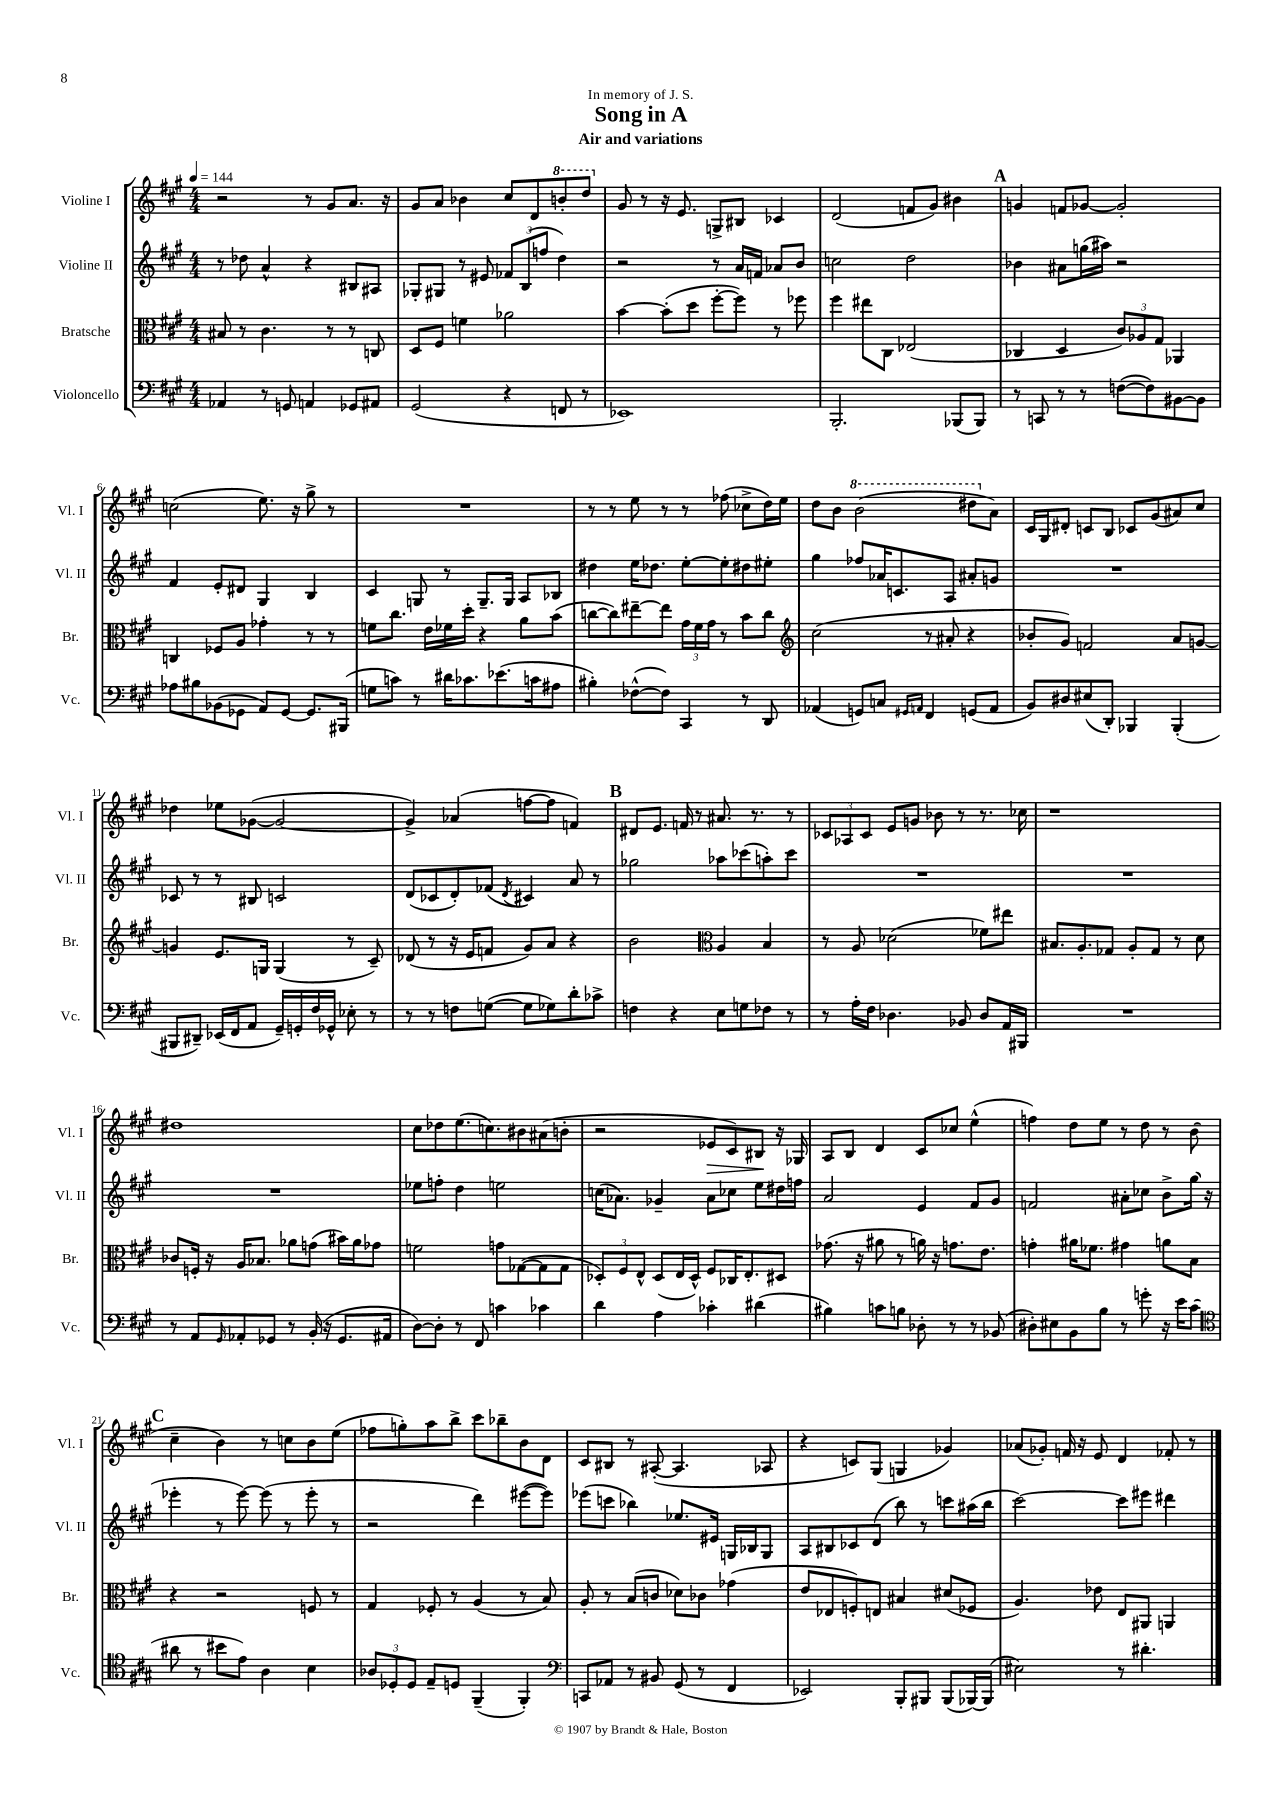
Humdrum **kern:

**kern	**kern	**kern	**kern	**dynam
*part4	*part3	*part2	*part1	*part1
*staff4	*staff3	*staff2	*staff1	*staff1
*I"Violoncello	*I"Bratsche	*I"Violine II	*I"Violine I	*
*I'Vc.	*I'Br.	*I'Vl. II	*I'Vl. I	*
*clefF4	*clefC3	*clefG2	*clefG2	*
*k[f#c#g#]	*k[f#c#g#]	*k[f#c#g#]	*k[f#c#g#]	*
*M4/4	*M4/4	*M4/4	*M4/4	*
*MM144	*MM144	*MM144	*MM144	*
=1	=1	=1	=1	=1
4AA-X/	8B#X/	8r	2r	.
.	8r	8dd-X\	.	.
8r	4.c#\	4a^^/	.	.
8GGn/	.	.	.	.
4AAn/	.	4r	8r	.
.	8r	.	8g#/L	.
8GG-X/L	8r	8B#X/L	8.a/J	.
8AA#X/J	8Cn/	8A#X/J	.	.
.	.	.	16r	.
=2	=2	=2	=2	=2
(2GG#/	8D/L	8G-X'/L	8g#/L	.
.	8F#/J	8G#X/J	8a/J	.
.	4fn\	8r	4b-X\	.
.	.	8e#X/	.	.
4r	2a-X\	12f-X/L	8cc#/L	.
.	.	(12B/	.	.
.	.	.	8d/	.
.	.	12ffn/J	.	.
*	*	*	*8va	*
8FFn/	.	4dd\)	8bbn'/	.
8r	.	.	8ddd/J	.
=3	=3	=3	=3	=3
*	*	*	*X8va	*
1EE-X)	[4b\	2r	8g#/	.
.	.	.	8r	.
.	(8b'\L]	.	16r	.
.	.	.	8.e/	.
.	8dd\J	.	.	.
.	[8ff#'\L	8r	8Gn^/L	.
.	8ff#\J])	16a/LL	8B#X/J	.
.	.	16fn/JJ	.	.
.	8r	8a-X/L	4c-X/	.
.	8ff-X\	8b/J	.	.
=4	=4	=4	=4	=4
2.BBB'/	4ff#\	2ccn\	(2d/	.
.	8ee#X\L	.	.	.
.	8C#\J	.	.	.
.	(2E-X/	2dd\	8fn/L	.
.	.	.	8g#/J)	.
(8BBB-X/L	.	.	4b#X\	.
8BBB-/J)	.	.	.	.
!!LO:REH:place=s1:t=A
=5	=5	=5	=5	=5
8r	4C-X/	4b-X\	4gn/	.
8CCn/	.	.	.	.
8r	4D/	8a#X\L	8fn/L	.
8r	.	(16ggn\L	[8g-X/J	.
.	.	16aa#X\JJ)	.	.
([8Fn\L	12c#/L)	2r	2g-'/]	.
.	12A-X/	.	.	.
8F\])	.	.	.	.
.	12G#/J	.	.	.
[8BB#X\	4AA-X/	.	.	.
8BB#\J]	.	.	.	.
!!LO:LB:g=z
=6	=6	=6	=6	=6
8A-X\L	4Cn/	4f#/	(2ccn\	.
8B#X\	.	.	.	.
(8BB-X\	8F-X/L	8e'/L	.	.
8GG-X\J	8A/J	8d#X/J	.	.
8AA/L)	4g-X'\	4G#/	8.ee\)	.
[8GG-/J	.	.	.	.
.	.	.	16r	.
8.GG-/L]	8r	4B/	8gg#^\	.
.	8r	.	8r	.
(16BBB#X/Jk	.	.	.	.
=7	=7	=7	=7	=7
8Gn\L	8fn\L	4c#/	1r	.
8cn\J)	8.cc#\J	.	.	.
8r	.	8Gn/	.	.
.	16e\LL	.	.	.
16d#X\KL	16f-X\	8r	.	.
8.c-X\	16dd'\JJ	.	.	.
.	4r	8.G~/L	.	.
(8.e-X\	.	.	.	.
.	.	16G/Jk	.	.
.	8a\L	8A/L	.	.
16cn\k	.	.	.	.
8A#X\J	(8b\J	8B-X/J	.	.
=8	=8	=8	=8	=8
4B#X'\)	[8ccn\L	4dd#X\	8r	.
.	8cc\])	.	8r	.
([8F-X^^\L	[8ee#X~\	16ee\KL	8ee\	.
.	.	8.dd-X\J	.	.
8F-\J])	8ee#\J]	.	8r	.
4CC#/	24g#\LL	[8ee'\L	8r	.
.	24f#\	.	.	.
.	24g#\JJ	.	.	.
.	8r	8ee'\]	(8ff-X\	.
8r	8b\L	8dd#X\	8cc-X^\L	.
8DD/	8cc\J	8ee#X'\J	16dd\L)	.
.	.	.	16ee\JJ	.
=9	=9	=9	=9	=9
*	*clefG2	*	*	*
(4AA-X/	(2cc#\	4gg#\	8dd\L	.
.	.	.	8b\J	.
*	*	*	*8va	*
8GGn/L)	.	8ff-X/L	(2bb\	.
8Cn/J	.	16a-X/K	.	.
.	.	8.cn/	.	.
16qqGG#X/LL	.	.	.	.
16qqAAn/JJ	.	.	.	.
4FF#/	8r	.	.	.
.	8a#X'/	8A/J	.	.
(8GGn/L	4r	8a#X'/L	8ddd#X\L	.
*	*	*	*X8va	*
8AA/J	.	8gn/J	8a\J)	.
=10	=10	=10	=10	=10
8BB/L)	8b-X'/L	1r	16c#/LL	.
.	.	.	16G#/J	.
8D#X/	8g#/J)	.	8d#X'/J	.
(8E#X/	2fn/	.	8cn/L	.
8DD'/J)	.	.	8B/J	.
4BBB-X/	.	.	8c-X/L	.
.	.	.	(8g#/	.
(4BBB-'/	8a/L	.	8a#X/)	.
.	[8gn/J	.	8cc#/J	.
!!LO:LB:g=z
=11	=11	=11	=11	=11
8BBB#X/L	4gn/]	8c-X/	4dd-X\	.
8DD#X~/J)	.	8r	.	.
(16EE-X/LL	8.e/L	8r	8ee-X\L	.
16FF#/J	.	.	.	.
8AA/J	.	8B#X/	([8g-X\J	.
.	16Gn/Jk	.	.	.
16GG#~/LL)	(4G/	2cn/	2g-/_	.
16GGn'/	.	.	.	.
16F#/	.	.	.	.
16GG-X^^/JJ	.	.	.	.
8E-X'\	8r	.	.	.
8r	8c#~/)	.	.	.
=12	=12	=12	=12	=12
8r	(8d-X/	(8d/L	4g-^/])	.
8r	8r	8c-X/	.	.
8Fn\L	16r	8d'/)	(4a-X/	.
.	16e/KL	.	.	.
([8Gn\J	8fn/J	(8f-X/J	.	.
.	.	8qd/	.	.
8G\L]	8g#/L)	4c#X/)	[8ffn\L	.
8G-X\)	8a/J	.	8ff\J]	.
8d'\	4r	8a/	4fn/)	.
8c-X^\J	.	8r	.	.
!!LO:REH:place=s1:t=B
=13	=13	=13	=13	=13
4Fn\	2b\	2gg-X\	8d#X/L	.
.	.	.	8.e/J	.
4r	.	.	.	.
.	.	.	16fn/	.
.	.	.	8r	.
*	*clefC3	*	*	*
8E\L	4A/	8aa-X\L	8.a#X/	.
8Gn\	.	(8ccc-X\	.	.
.	.	.	8.r	.
8F-X\J	4B/	8aan'\)	.	.
8r	.	8ccc-\J	8r	.
=14	=14	=14	=14	=14
8r	8r	1r	12c-X/L	.
.	.	.	12A-X/	.
16A'\LL	8A/	.	.	.
.	.	.	12c-/J	.
16F#\JJ	.	.	.	.
4.D-X\	(2d-X\	.	8e/L	.
.	.	.	8gn/J	.
.	.	.	8b-X\	.
8BB-X/	.	.	8r	.
8D-/L	8f-X\L)	.	8.r	.
16AA/L	8ee#X\J	.	.	.
16BBB#X/JJ	.	.	16cc-X\	.
=15	=15	=15	=15	=15
1r	8.B#X/L	1r	1r	.
.	8.A'/	.	.	.
.	8G-X/J	.	.	.
.	8A'/L	.	.	.
.	8G-/J	.	.	.
.	8r	.	.	.
.	8d\	.	.	.
!!LO:LB:g=z
=16	=16	=16	=16	=16
8r	8c-X/L	1r	1dd#X	.
8AA/L	16Fn'/Jk	.	.	.
.	16r	.	.	.
16qqGG#/	.	.	.	.
8AA-X'/	16A/KL	.	.	.
.	8.B-X/J	.	.	.
8GG-X/J	.	.	.	.
8r	8a-X\L	.	.	.
(16BB'/	(8gn\J	.	.	.
16r	.	.	.	.
8.GG-/L	16b#X\LL)	.	.	.
.	16a-\J	.	.	.
.	8g-X\J	.	.	.
16AA#X/Jk	.	.	.	.
=17	=17	=17	=17	=17
[8D\L)	2fn\	8ee-X\L	8cc#\L	.
8D'\J]	.	8ffn'\J	8dd-X\	.
8r	.	4dd\	(8.ee\	.
8FF#/	.	.	.	.
.	.	.	8.ccn\)	.
4cn\	8gn\L	2een\	.	.
.	([8G-X\	.	8b#X\	.
4c-X\	8G-\]	.	(8a#X\	.
.	8G-\J	.	8bn'\J	.
=18	=18	=18	=18	=18
4d\	12D-X'/L)	(16ccn\KL	2r	.
.	.	8.a-X\J)	.	.
.	12F#/	.	.	.
.	12E^^/J	.	.	.
4A\	(8D-/L	4g-X~/	.	.
.	16E/L	.	.	.
.	16D-^^/JJ)	.	.	.
!	!	!	!	!LO:HP:b
4c-X'\	8F#/L	8a-\L	8e-X/L	>
.	16C-X/K	8cc-X\J	8c#/)	.
.	8.E'/	.	.	.
(4d#X\	.	8ee\L	8B#X/J	.
.	8D#X/J	16dd#X\L	16r	]
.	.	16ffn\JJ	16G-X/	.
=19	=19	=19	=19	=19
4B#X\)	(8.g-X\	2a/	8A/L	.
.	.	.	8B/J	.
.	16r	.	.	.
8cn\L	8a#X\	.	4d/	.
8Bn\J	8r	.	.	.
8D-X'\	16an\)	4e/	8c#/L	.
.	16r	.	.	.
8r	8.gn\L	.	8cc-X/J	.
8r	.	8f#/L	(4ee^^\	.
.	8.e\J	.	.	.
(8BB-X/	.	8g#/J	.	.
=20	=20	=20	=20	=20
8D#X'\L)	4gn'\	2fn/	4ffn\)	.
8E#X\	.	.	.	.
8BB\	16a#X\KL	.	8dd\L	.
.	8.f-X\J	.	.	.
8B\J	.	.	8ee\J	.
8r	4g#X\	8a#X'\L	8r	.
8gn'\	.	8cc-X\J	8dd\	.
16r	8an\L	8b^\L	8r	.
16e\KL	.	.	.	.
(8c#\J	8B\J	(16gg#\Jk	(8b\	.
.	.	16r	.	.
!!LO:LB:g=z
!!LO:REH:place=s1:t=C
=21	=21	=21	=21	=21
*clefC4	*	*	*	*
8a#X\	4r	4eee-X'\	4cc#~\	.
8r	.	.	.	.
8b#X\L	2r	8r	4b\)	.
8e\J)	.	[8eee-\)	.	.
4A\	.	(8eee-\]	8r	.
.	.	8r	8ccn\L	.
4B\	8Fn/	8eee-'\	8b\	.
.	8r	8r	(8ee\J	.
=22	=22	=22	=22	=22
12A-X/L	4G#/	2r	8ff-X\L	.
12D-X'/	.	.	.	.
.	.	.	8ggn'\)	.
12D-/J	.	.	.	.
8E~/L	8F-X'/	.	8aa\	.
8Dn/J	8r	.	8bb^\J	.
(4FF#~/	(4A/	4ddd\)	8ccc#\L	.
.	.	.	8bb-X~\	.
4FF#'/)	8r	([8eee#X\L	8b\	.
.	8B/)	8eee#\J])	8d\J	.
=23	=23	=23	=23	=23
*clefF4	*	*	*	*
8CCn/L	8A'/	(8eee-X\L	8c#/L	.
8AA-X/J	8r	8cccn\J	8B#X/J	.
8r	(8B/L	4bb-X\)	8r	.
8BB#X/	8cn/J	.	([8A#X'/	.
(8GG#/	8d-X\L)	8.ee-X/L	4.A#/]	.
8r	8c-X\J	.	.	.
.	.	16e#X/Jk	.	.
4FF#/	(4g-X\	16Gn/LL	.	.
.	.	16B-X/J	.	.
.	.	8G/J	8A-X/	.
=24	=24	=24	=24	=24
2EE-X/)	8e/L	8A/L	4r	.
.	8E-X/	8B#X/	.	.
.	8Fn'/)	8c-X/	8cn/L)	.
.	8En/J	(8d/J	(8G#/J	.
8BBB'/L	4B#X/	8bb\)	4Gn/	.
8BBB#X/J	.	8r	.	.
(8BBB#/L	(8d#X/L	8cccn\L	4g-X/)	.
[16BBB-X/L)	8F-X/J	(16aa#X\L	.	.
(16BBB-/JJ]	.	16bb\JJ	.	.
=25	=25	=25	=25	=25
2E#X\)	4.A/)	[2ccc#\)	(8a-X/L	.
.	.	.	8g-X'/J)	.
.	.	.	16fn/	.
.	.	.	16r	.
.	8e-X\	.	8e/	.
8r	8E/L	8ccc#\L]	4d/	.
4.d#X'\	8AA#X/J	8eee#X\J	.	.
.	4AAn/	4ddd#X\	8f-X'/	.
.	.	.	8r	.
==	==	==	==	==
*-	*-	*-	*-	*-
